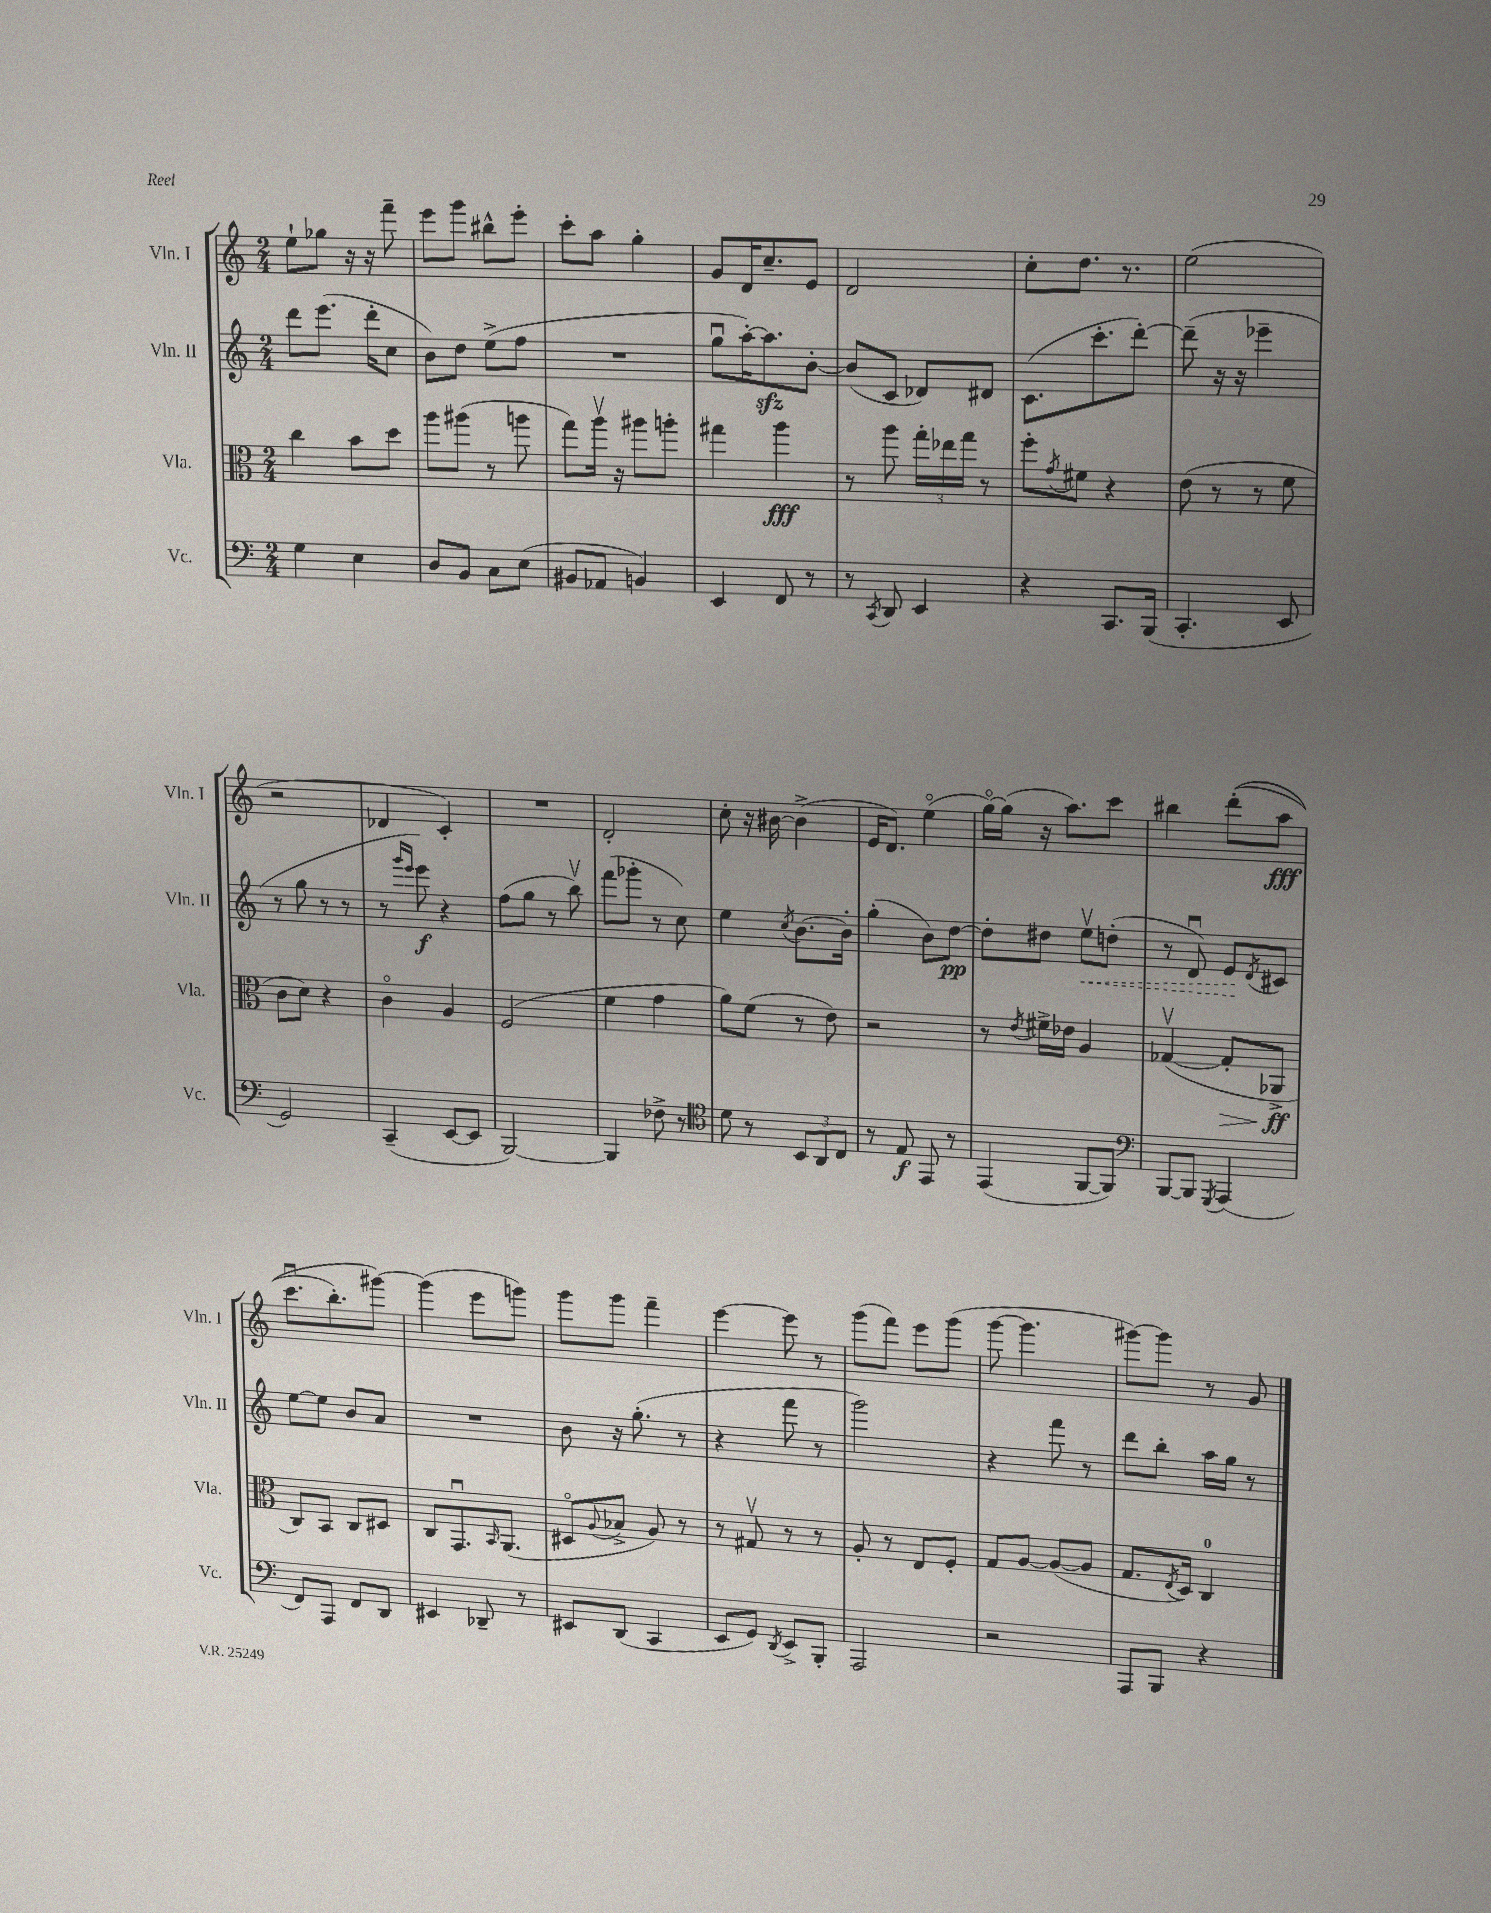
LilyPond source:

<<
\new StaffGroup <<
\new Staff = "s0" \with { instrumentName = "Vln. I" shortInstrumentName = "Vln. I" } {
    \clef treble \key c \major \numericTimeSignature \time 2/4
    e''8-! ges''8 r16 r16 f'''8-- |
    e'''8 g'''8 bis''8-^ e'''8-. |
    c'''8-. a''8 g''4-. |
    g'8 d'16 c''8.-- e'8 |
    d'2 |
    c''8-. d''8. r8. |
    e''2( |
    r2 |
    des'4 c'4-.) |
    R2 |
    d'2-. |
    c''8-. r16 bis'16~ bis'4->( |
    e'16 d'8.) e''4\flageolet( |
    g''16~\flageolet) g''16( r16 a''8.) c'''8 |
    bis''4 d'''8-.(\( a''8\fff |
    c'''8.\downbow b''8.-.) gis'''8~\) |
    gis'''4( e'''8 g'''8) |
    g'''8 g'''8 f'''4-- |
    e'''4~ e'''8 r8 |
    g'''8( f'''8) e'''8 g'''8( |
    g'''8~ g'''4. |
    gis'''8~) gis'''8 r8 g'8 \bar "|." |
}
\new Staff = "s1" \with { instrumentName = "Vln. II" shortInstrumentName = "Vln. II" } {
    \clef treble \key c \major \numericTimeSignature \time 2/4
    d'''8 e'''8.( d'''16-. c''8 |
    b'8) d''8 e''8->( f''8 |
    R2 |
    g''8\downbow a''16~-.) a''8.\sfz b'8~-. |
    b'8( c'8 des'8) dis'8 |
    c'8.( c'''8.-. d'''8~-.) |
    d'''8--( r16 r16 ees'''4-- |
    r8 g''8 r8 r8 |
    r8 \grace { g'''16 e'''16 } e'''8\f) r4 |
    f''8( g''8 r8 b''8\upbow) |
    f'''8( ges'''8-. r8 c''8) |
    e''4 \acciaccatura { c''8 } b'8.~ b'16-. |
    g''4-.( b'8) d''8~\pp |
    d''8-. dis''8 \once \override Hairpin.style = #'dashed-line e''8\upbow\< d''8-.( |
    r8 d'8\downbow) e'8\! \acciaccatura { d'8 } cis'8 |
    e''8~ e''8 b'8 a'8 |
    R2 |
    b'8 r16 g''8.-.( r8 |
    r4 f'''8 r8 |
    g'''2) |
    r4 f'''8 r8 |
    d'''8 b''8-. a''16 g''16 r8 \bar "|." |
}
\new Staff = "s2" \with { instrumentName = "Vla." shortInstrumentName = "Vla." } {
    \clef alto \key c \major \numericTimeSignature \time 2/4
    c''4 b'8 d''8 |
    a''8 ais''8( r8 a''8 |
    g''8) a''16\upbow r16 ais''8 a''8-. |
    gis''4 a''4\fff |
    r8 a''8 \tuplet 3/2 { g''16-. ees''16 g''16 } r8 |
    f''8-. \acciaccatura { g'8 } fis'8 r4 |
    e'8( r8 r8 f'8 |
    c'8 d'8) r4 |
    c'4\flageolet a4 |
    f2( |
    f'4 g'4 |
    a'8) f'8( r8 e'8) |
    r2 |
    r8 \acciaccatura { e'8 } fis'16-> ees'16 a4 |
    ges4~\upbow( ges8-.\> aes,8->\ff\! |
    c8) b,8 c8 dis8 |
    c8 g,8.\downbow \grace { b,16 } a,8.( |
    dis8\flageolet \appoggiatura { a8 } bes8-> a8) r8 |
    r8 gis8\upbow r8 r8 |
    a8-. r8 e8 f8-. |
    g8 a8~ a8~( a8 |
    g8. \acciaccatura { e8 } d16) c4-0 \bar "|." |
}
\new Staff = "s3" \with { instrumentName = "Vc." shortInstrumentName = "Vc." } {
    \clef bass \key c \major \numericTimeSignature \time 2/4
    g4 e4 |
    d8 b,8 c8 e8( |
    bis,8 aes,8 b,4) |
    e,4 f,8 r8 |
    r8 \acciaccatura { c,8 } d,8 e,4 |
    r4 c,8. b,,16( |
    c,4.-. e,8 |
    g,2) |
    c,4--( e,8~ e,8 |
    b,,2~) |
    b,,4 fes8-> r8 |
    \clef tenor d'8 r8 \tuplet 3/2 { b,8 a,8 c8 } |
    r8 e8\f e,8 r8 |
    e,4( f,8~ f,8) |
    \clef bass b,,8~ b,,8 \acciaccatura { g,,8 } a,,4( |
    f,8) a,,8 f,8 d,8 |
    eis,4 des,8-- r8 |
    eis,8 d,8( c,4 |
    e,8 g,8) \acciaccatura { d,8 } e,8-> b,,8-. |
    a,,2 |
    r2 |
    a,,8 b,,8 r4 \bar "|." |
}
>>
>>
\layout { \context { \Score \remove "Bar_number_engraver" } }
